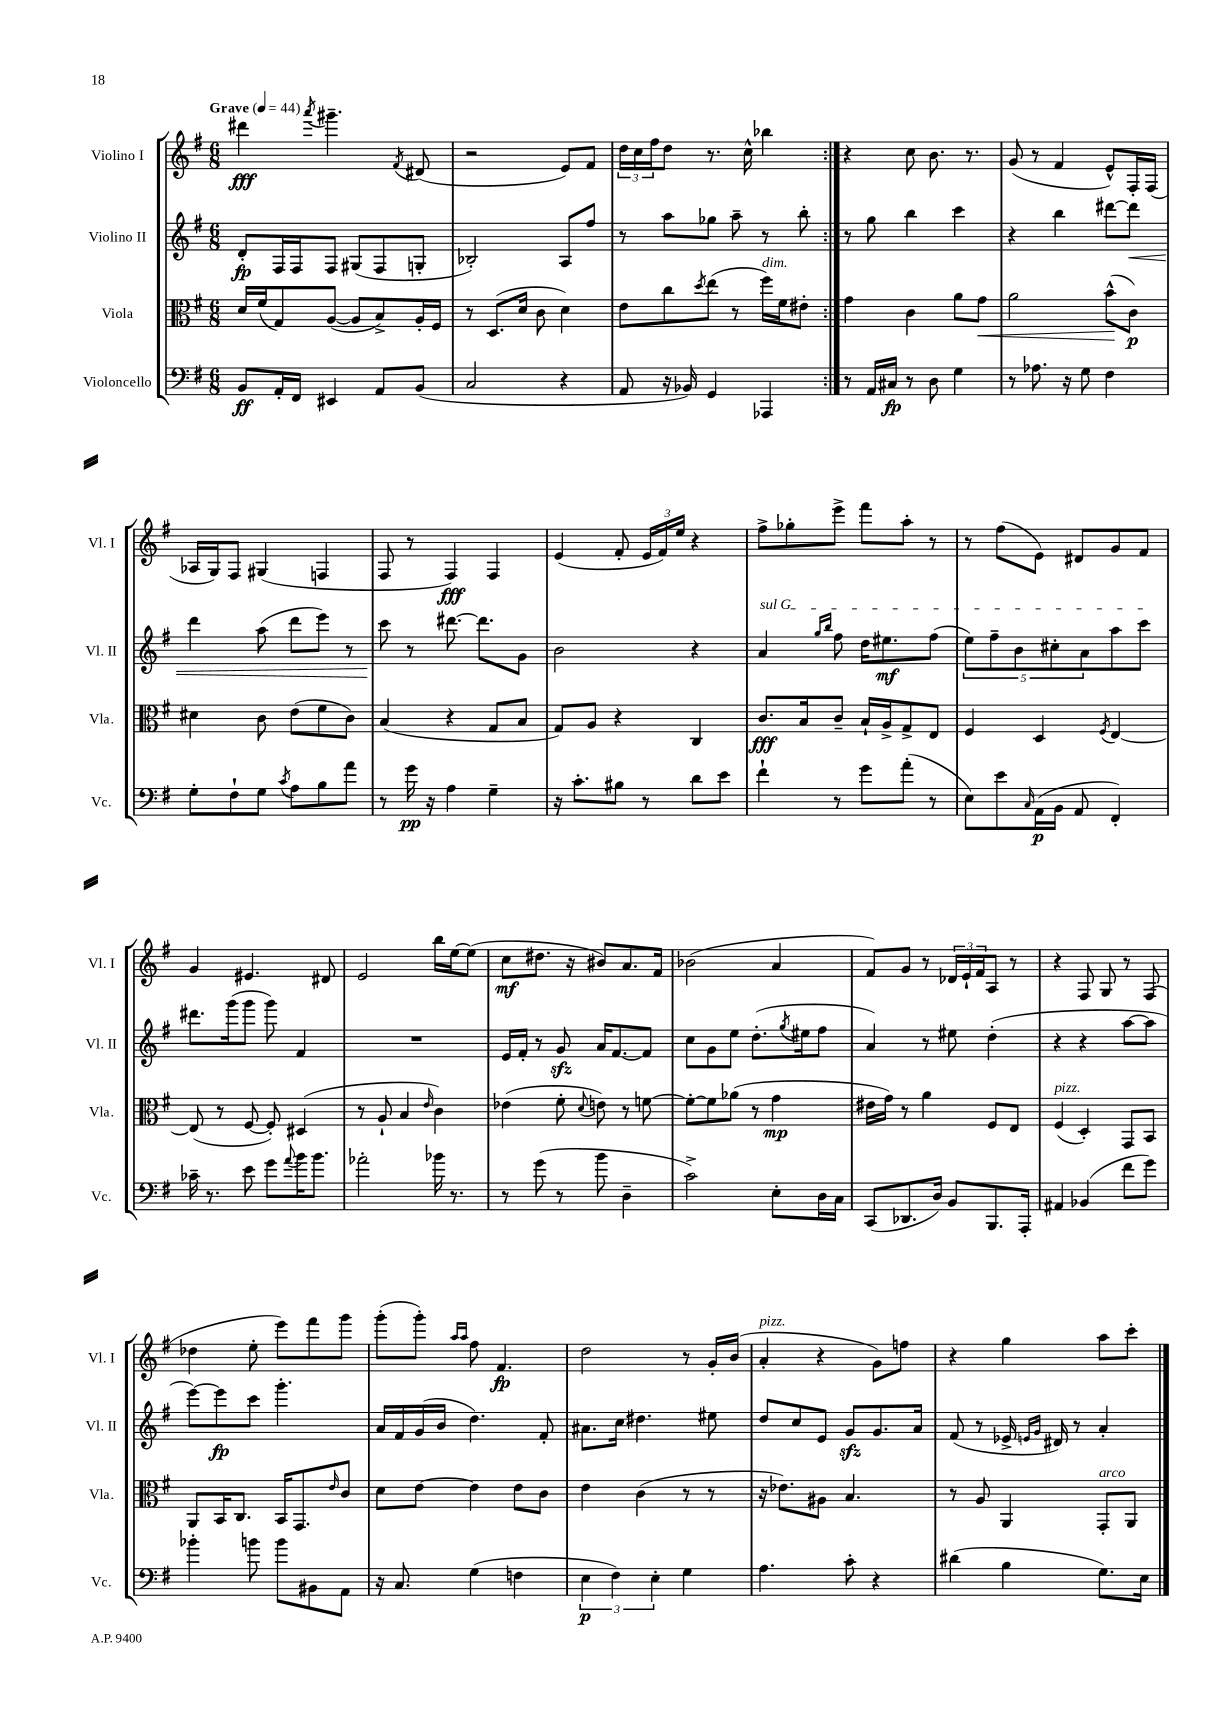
<<
\new StaffGroup <<
\new Staff = "s0" \with { instrumentName = "Violino I" shortInstrumentName = "Vl. I" } {
    \clef treble \key g \major \numericTimeSignature \time 6/8 \tempo "Grave" 4 = 44
    \repeat volta 2 { dis'''4\fff \acciaccatura { a'''8 } gis'''4.-- \acciaccatura { fis'8 } dis'8( |
    r2 e'8) fis'8 |
    \tuplet 3/2 { d''16 c''16 fis''16 } d''8 r8. c''16-^ bes''4 | }
    r4 c''8 b'8. r8. |
    g'8( r8 fis'4 e'8-^) fis16-. fis16( |
    aes16 g16) fis8 gis4( f4 |
    fis8 r8 fis4\fff) fis4 |
    e'4( fis'8-. \tuplet 3/2 { e'16 fis'16) e''16 } r4 |
    fis''8-> ges''8-. e'''8-> fis'''8 a''8-. r8 |
    r8 fis''8( e'8) dis'8 g'8 fis'8 |
    g'4 eis'4. dis'8 |
    e'2 b''16 e''16~ e''8( |
    c''8\mf dis''8. r16 bis'8) a'8. fis'16 |
    bes'2( a'4 |
    fis'8) g'8 r8 \tuplet 3/2 { des'16 e'16-! fis'16 } a8 r8 |
    r4 fis8 g8 r8 fis8( |
    des''4 e''8-. e'''8) fis'''8 g'''8 |
    g'''8-.( g'''8-.) \grace { a''16 a''16 } fis''8 fis'4.\fp |
    d''2 r8 g'16-. b'16( |
    a'4-.^\markup { \italic "pizz." } r4 g'8) f''8 |
    r4 g''4 a''8 c'''8-. \bar "|." |
}
\new Staff = "s1" \with { instrumentName = "Violino II" shortInstrumentName = "Vl. II" } {
    \clef treble \key g \major \numericTimeSignature \time 6/8
    \repeat volta 2 { d'8-.\fp fis16 fis16 fis8 gis8( fis8 g8-. |
    bes2-.) a8 fis''8 |
    r8 a''8 ges''8 a''8-- r8 b''8-. | }
    r8 g''8 b''4 c'''4 |
    r4 b''4 dis'''8~ dis'''8\< |
    d'''4 a''8( d'''8 e'''8) r8 |
    c'''8\! r8 dis'''8.~ dis'''8. g'8 |
    b'2 r4 |
    \once \override TextSpanner.bound-details.left.text = \markup { \italic "sul G" } a'4\startTextSpan \grace { g''16 b''16 } fis''8 d''16 eis''8.\mf fis''8( |
    \tuplet 5/4 { e''8) fis''8-- b'8 cis''8-. a'8 } a''8 c'''8\stopTextSpan |
    dis'''8. g'''16( g'''8 g'''8) fis'4 |
    R2. |
    e'16 fis'16-. r8 g'8\sfz a'16 fis'8.~ fis'8 |
    c''8 g'8 e''8 d''8.-.( \acciaccatura { g''8 } eis''16 fis''8 |
    a'4) r8 eis''8 d''4-.( |
    r4 r4 a''8~ a''8 |
    e'''8~) e'''8\fp c'''8 g'''4.-. |
    a'16 fis'16 g'16( b'16 d''4.) fis'8-. |
    ais'8. c''16 dis''4. eis''8 |
    d''8 c''8 e'8 g'8\sfz g'8. a'16 |
    fis'8( r8 ees'16-> \grace { e'16 g'16 } dis'16) r8 a'4-. \bar "|." |
}
\new Staff = "s2" \with { instrumentName = "Viola" shortInstrumentName = "Vla." } {
    \clef alto \key g \major \numericTimeSignature \time 6/8
    \repeat volta 2 { d'16 fis'16( g8) a8~( a8 b8->) a16-. fis16 |
    r8 d8.( d'16 c'8 d'4) |
    e'8 c''8 \acciaccatura { d''8 } e''8( r8 fis''16^\markup { \italic "dim." }) fis'16 eis'8-. | }
    g'4 c'4 a'8 g'8\< |
    a'2 b'8-^\!( c'8\p) |
    dis'4 c'8 e'8( fis'8 c'8) |
    b4( r4 g8 b8 |
    g8) a8 r4 c4 |
    c'8.\fff b16 c'8-- b16-! a16-> g8-> e8 |
    fis4 d4 \acciaccatura { fis8 } e4~ |
    e8( r8 fis8~ fis8-.) dis4( |
    r8 a8-! b4 \grace { e'16 } c'4) |
    ees'4( fis'8-. \appoggiatura { d'8 } e'8) r8 f'8~ |
    f'8~-. f'8 aes'8( r8 g'4\mp |
    eis'16 g'16) r8 a'4 fis8 e8 |
    fis4^\markup { \italic "pizz." }( d4-.) g,8 b,8 |
    a,8 b,16 c8. b,16 g,8. \grace { e'16 } c'8 |
    d'8 e'8~ e'4 e'8 c'8 |
    e'4 c'4( r8 r8 |
    r16 ees'8.) ais8 b4. |
    r8 a8 a,4 g,8-.^\markup { \italic "arco" } a,8 \bar "|." |
}
\new Staff = "s3" \with { instrumentName = "Violoncello" shortInstrumentName = "Vc." } {
    \clef bass \key g \major \numericTimeSignature \time 6/8
    \repeat volta 2 { b,8\ff a,16-. fis,16 eis,4 a,8 b,8( |
    c2 r4 |
    a,8 r16 bes,16) g,4 aes,,4 | }
    r8 a,16 cis16\fp r8 d8 g4 |
    r8 aes8. r16 g8 fis4 |
    g8-. fis8-! g8 \acciaccatura { c'8 } a8 b8 a'8 |
    r8 g'16\pp r16 a4 g4-- |
    r16 c'8.-. bis8 r8 d'8 e'8 |
    fis'4-! r8 g'8 a'8-.( r8 |
    e8) e'8 \grace { c16 } a,16\p( b,16 a,8 fis,4-.) |
    ces'16-- r8. e'8 g'8 \appoggiatura { a'8 } b'16 b'8. |
    aes'2-. bes'16 r8. |
    r8 g'8( r8 b'8 d4-- |
    c'2->) e8-. d16 c16 |
    c,8( des,8. d16) b,8 b,,8. a,,16-. |
    ais,4 bes,4( fis'8 g'8) |
    bes'4-. b'8 b'8 bis,8 a,8 |
    r16 c8. g4( f4 |
    \tuplet 3/2 { e4\p fis4) e4-. } g4 |
    a4. c'8-. r4 |
    dis'4( b4 g8.) e16 \bar "|." |
}
>>
>>
\layout { \context { \Score \remove "Bar_number_engraver" } }
